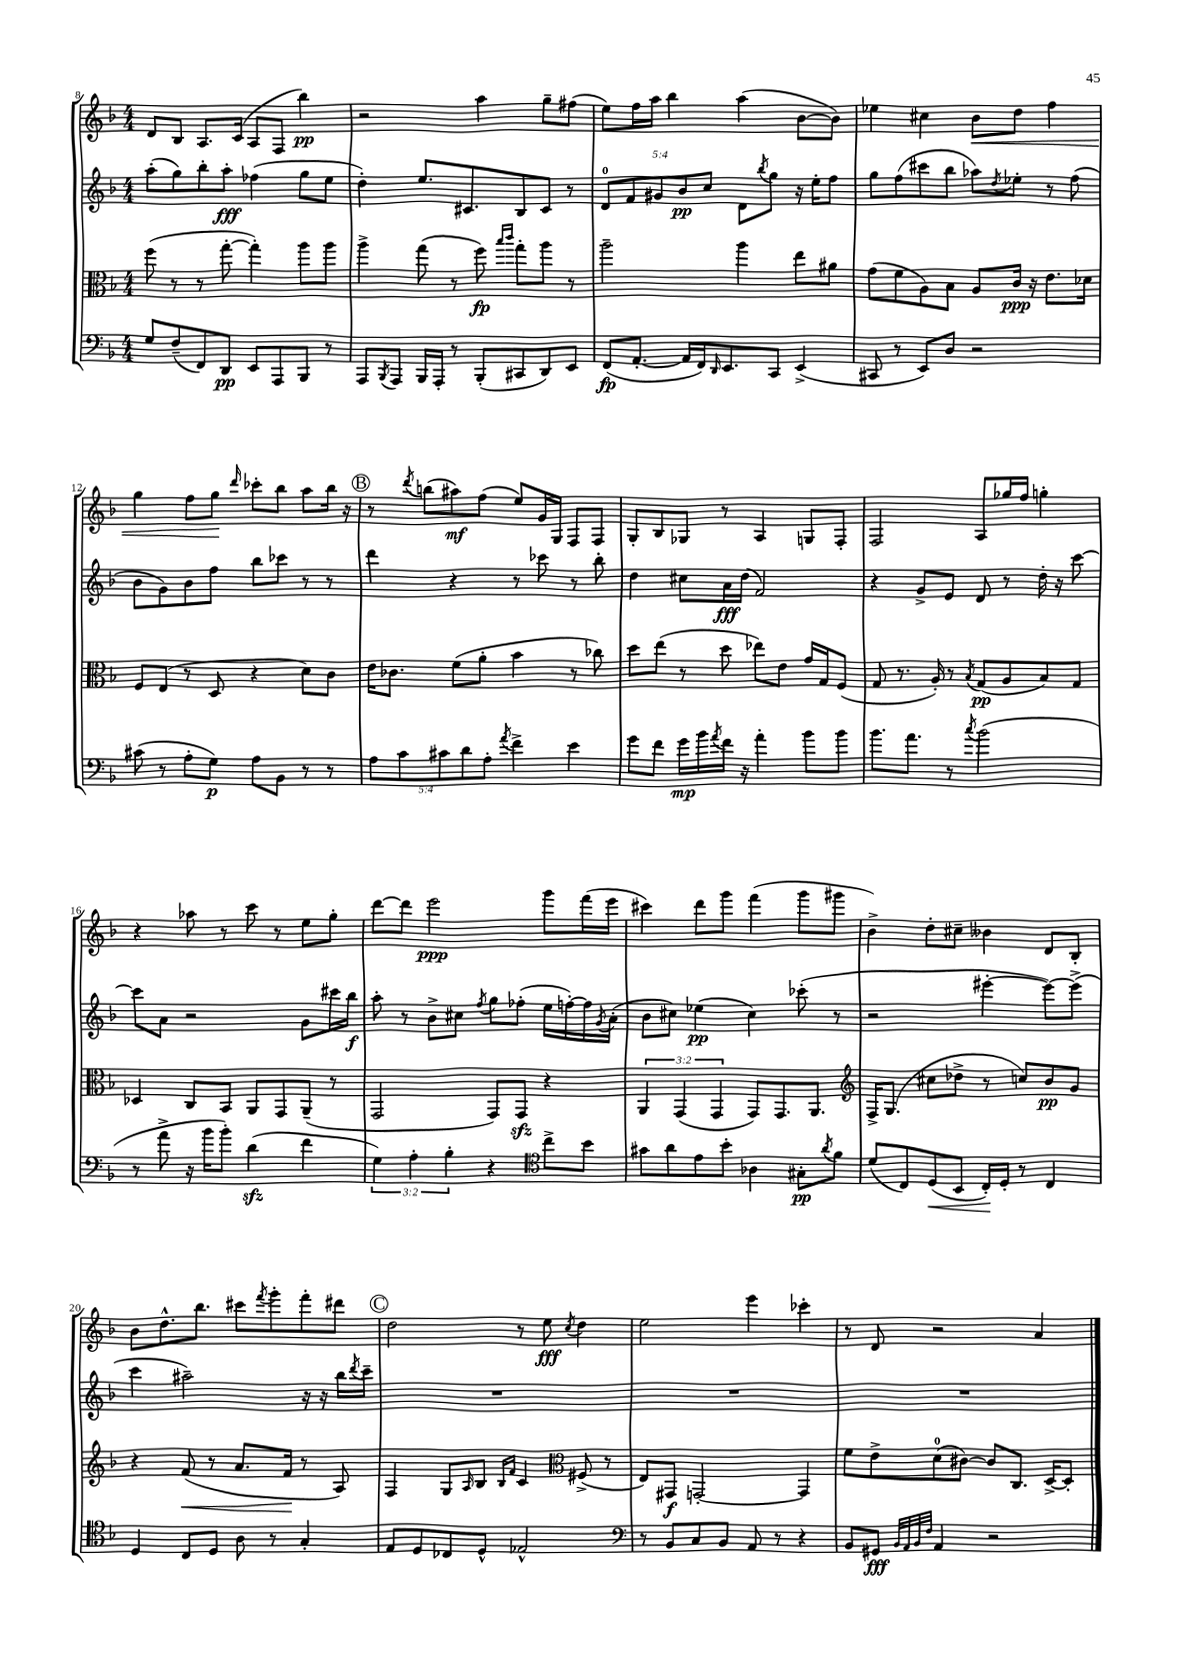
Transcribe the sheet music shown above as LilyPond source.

<<
\new StaffGroup <<
\new Staff = "s0" {
    \clef treble \key f \major \numericTimeSignature \time 4/4
    d'8 bes8 a8. c'16( a8 f8 bes''4\pp) |
    r2 a''4 g''8-- fis''8( |
    e''8) f''16 a''16 bes''4 a''4( bes'8~ bes'8) |
    ees''4 cis''4 bes'8\< d''8 f''4 |
    g''4 f''8 g''8\! \grace { d'''16 } ces'''8-. bes''8 a''8 bes''16 r16 |
    \mark \markup { \circle "B" } r8 \acciaccatura { d'''8 } b''8( ais''8\mf) f''8( e''8) g'16 g16 f8 f8 |
    g8-. bes8 ges8 r8 a4 g8 f8-. |
    f2 a8 ges''16 f''16 g''4-. |
    r4 aes''8 r8 c'''8 r8 e''8 g''8-. |
    d'''8~ d'''8 e'''2\ppp g'''8 f'''16( e'''16 |
    cis'''4) d'''8 g'''8 f'''4( g'''8 gis'''8 |
    bes'4->) d''8-. cis''8-- beses'4 d'8 bes8-. |
    bes'8 d''8.-^ bes''8. cis'''8 \acciaccatura { f'''8 } g'''8-. f'''8-. dis'''8 |
    \mark \markup { \circle "C" } d''2 r8 e''8\fff \acciaccatura { c''8 } d''4 |
    e''2 e'''4 ces'''4-. |
    r8 d'8 r2 a'4 \bar "|." |
}
\new Staff = "s1" {
    \clef treble \key f \major \numericTimeSignature \time 4/4 \override Staff.TupletNumber.text = #tuplet-number::calc-fraction-text
    a''8-.( g''8) bes''8-. a''8-.\fff fes''4( g''8 e''8 |
    d''4-.) e''8. cis'8. bes8 cis'8 r8 |
    \tuplet 5/4 { d'8-0 f'8 gis'8 bes'8\pp c''8 } d'8 \acciaccatura { bes''8 } g''8 r16 e''16-. f''8 |
    g''8 f''8( cis'''8 bes''8 aes''8) \acciaccatura { d''8 } ees''8-. r8 f''8( |
    bes'8 g'8) bes'8 f''8 bes''8 ces'''8 r8 r8 |
    \mark \markup { \circle "B" } d'''4 r4 r8 ces'''8 r8 bes''8-. |
    d''4 cis''8 a'16\fff d''16( f'2) |
    r4 g'8-> e'8 d'8 r8 d''16-. r16 c'''8~ |
    c'''8 a'8 r2 g'8 cis'''16 bes''16\f |
    a''8-. r8 bes'8-> cis''8 \acciaccatura { f''8 } g''8 fes''8-.( e''16 f''16~-.) f''16 \acciaccatura { g'8 } a'16-.( |
    bes'8 cis''8) ees''4\pp( cis''4) ces'''8-.( r8 |
    r2 eis'''4~-. eis'''8~) eis'''8->( |
    c'''4 ais''2--) r16 r16 bes''16 \acciaccatura { d'''8 } c'''16-- |
    \mark \markup { \circle "C" } R1 |
    R1 |
    R1 \bar "|." |
}
\new Staff = "s2" {
    \clef alto \key f \major \numericTimeSignature \time 4/4 \override Staff.TupletNumber.text = #tuplet-number::calc-fraction-text
    f''8( r8 r8 g''8~-. g''4-.) a''8 a''8 |
    a''4-> g''8( r8 f''8\fp) \grace { bes''16 c'''16 } g''8-. a''8 r8 |
    a''2-- a''4 e''8 ais'8 |
    g'8( f'8 a8) bes8 a8 c'16\ppp r16 e'8. des'16 |
    f8 e8( r8 d8 r4 d'8) c'8 |
    \mark \markup { \circle "B" } e'16 ces'8. f'8( a'8-. bes'4 r8 ces''8) |
    d''8 e''8( r8 d''8 ees''8) e'8 g'16 g16 f8( |
    g8 r8. a16-.) r8 \acciaccatura { bes8 } g8\pp( a8 bes8) g8 |
    des4 c8 bes,8 a,8 g,8 a,8--( r8 |
    g,2 g,8) g,8\sfz r4 |
    \tuplet 3/2 { a,4 g,4( g,4 } g,8) g,8. a,8. |
    \clef treble f16-> g8.( cis''8 des''8-> r8 c''8) bes'8\pp g'8 |
    r4 f'8\<( r8 a'8. f'16\! r8 a8) |
    \mark \markup { \circle "C" } f4 g8 \grace { a16 } bes8 \grace { bes16 f'16 } c'4 \clef alto fis8->( r8 |
    e8) gis,8\f g,2~-. g,4 |
    f'8 e'8-> d'8-0( cis'8~) cis'8 c8. d16~-> d8-. \bar "|." |
}
\new Staff = "s3" {
    \clef bass \key f \major \numericTimeSignature \time 4/4 \override Staff.TupletNumber.text = #tuplet-number::calc-fraction-text
    g8 f8--( f,8) d,8\pp e,8 a,,8 bes,,8 r8 |
    a,,8 \acciaccatura { bes,,8 } a,,8 bes,,16 a,,16-. r8 bes,,8-.( cis,8 d,8) e,8 |
    f,8\fp( a,8.~-. a,16 f,16) \grace { d,16 } e,8. c,8 e,4->( |
    cis,8 r8 e,8) d8 r2 |
    cis'8( r8 a8-. g8\p) a8 bes,8 r8 r8 |
    \mark \markup { \circle "B" } \tuplet 5/4 { a8 c'8 cis'8 d'8 a8-. } \acciaccatura { a'8 } f'4-> e'4 |
    g'8 f'8 g'16\mp bes'16 \acciaccatura { a'8 } f'16 r16 a'4-. bes'8 bes'8 |
    bes'8. a'8. r8 \acciaccatura { c''8 } bes'2( |
    r8 a'8-> r16 bes'16 bes'8-.) d'4\sfz( f'4 |
    \tuplet 3/2 { g4) a4-. bes4-. } r4 \clef tenor c''8-> bes'8 |
    gis'8 a'8 e'8 bes'8-. aes4 gis8-.\pp \acciaccatura { a'8 } f'8 |
    d'8( c8) d8\<( bes,8 c16-.\!) d16-. r8 c4 |
    d4 c8 d8 a8 r8 g4-. |
    \mark \markup { \circle "C" } e8 d8 ces8 d8-^ ees2-^ |
    \clef bass r8 bes,8 c8 bes,8 a,8 r8 r4 |
    bes,8 gis,8\fff \grace { bes,32 a,32 bes,32 f32 } a,4 r2 \bar "|." |
}
>>
>>
\layout { \context { \Score currentBarNumber = #8 } }
